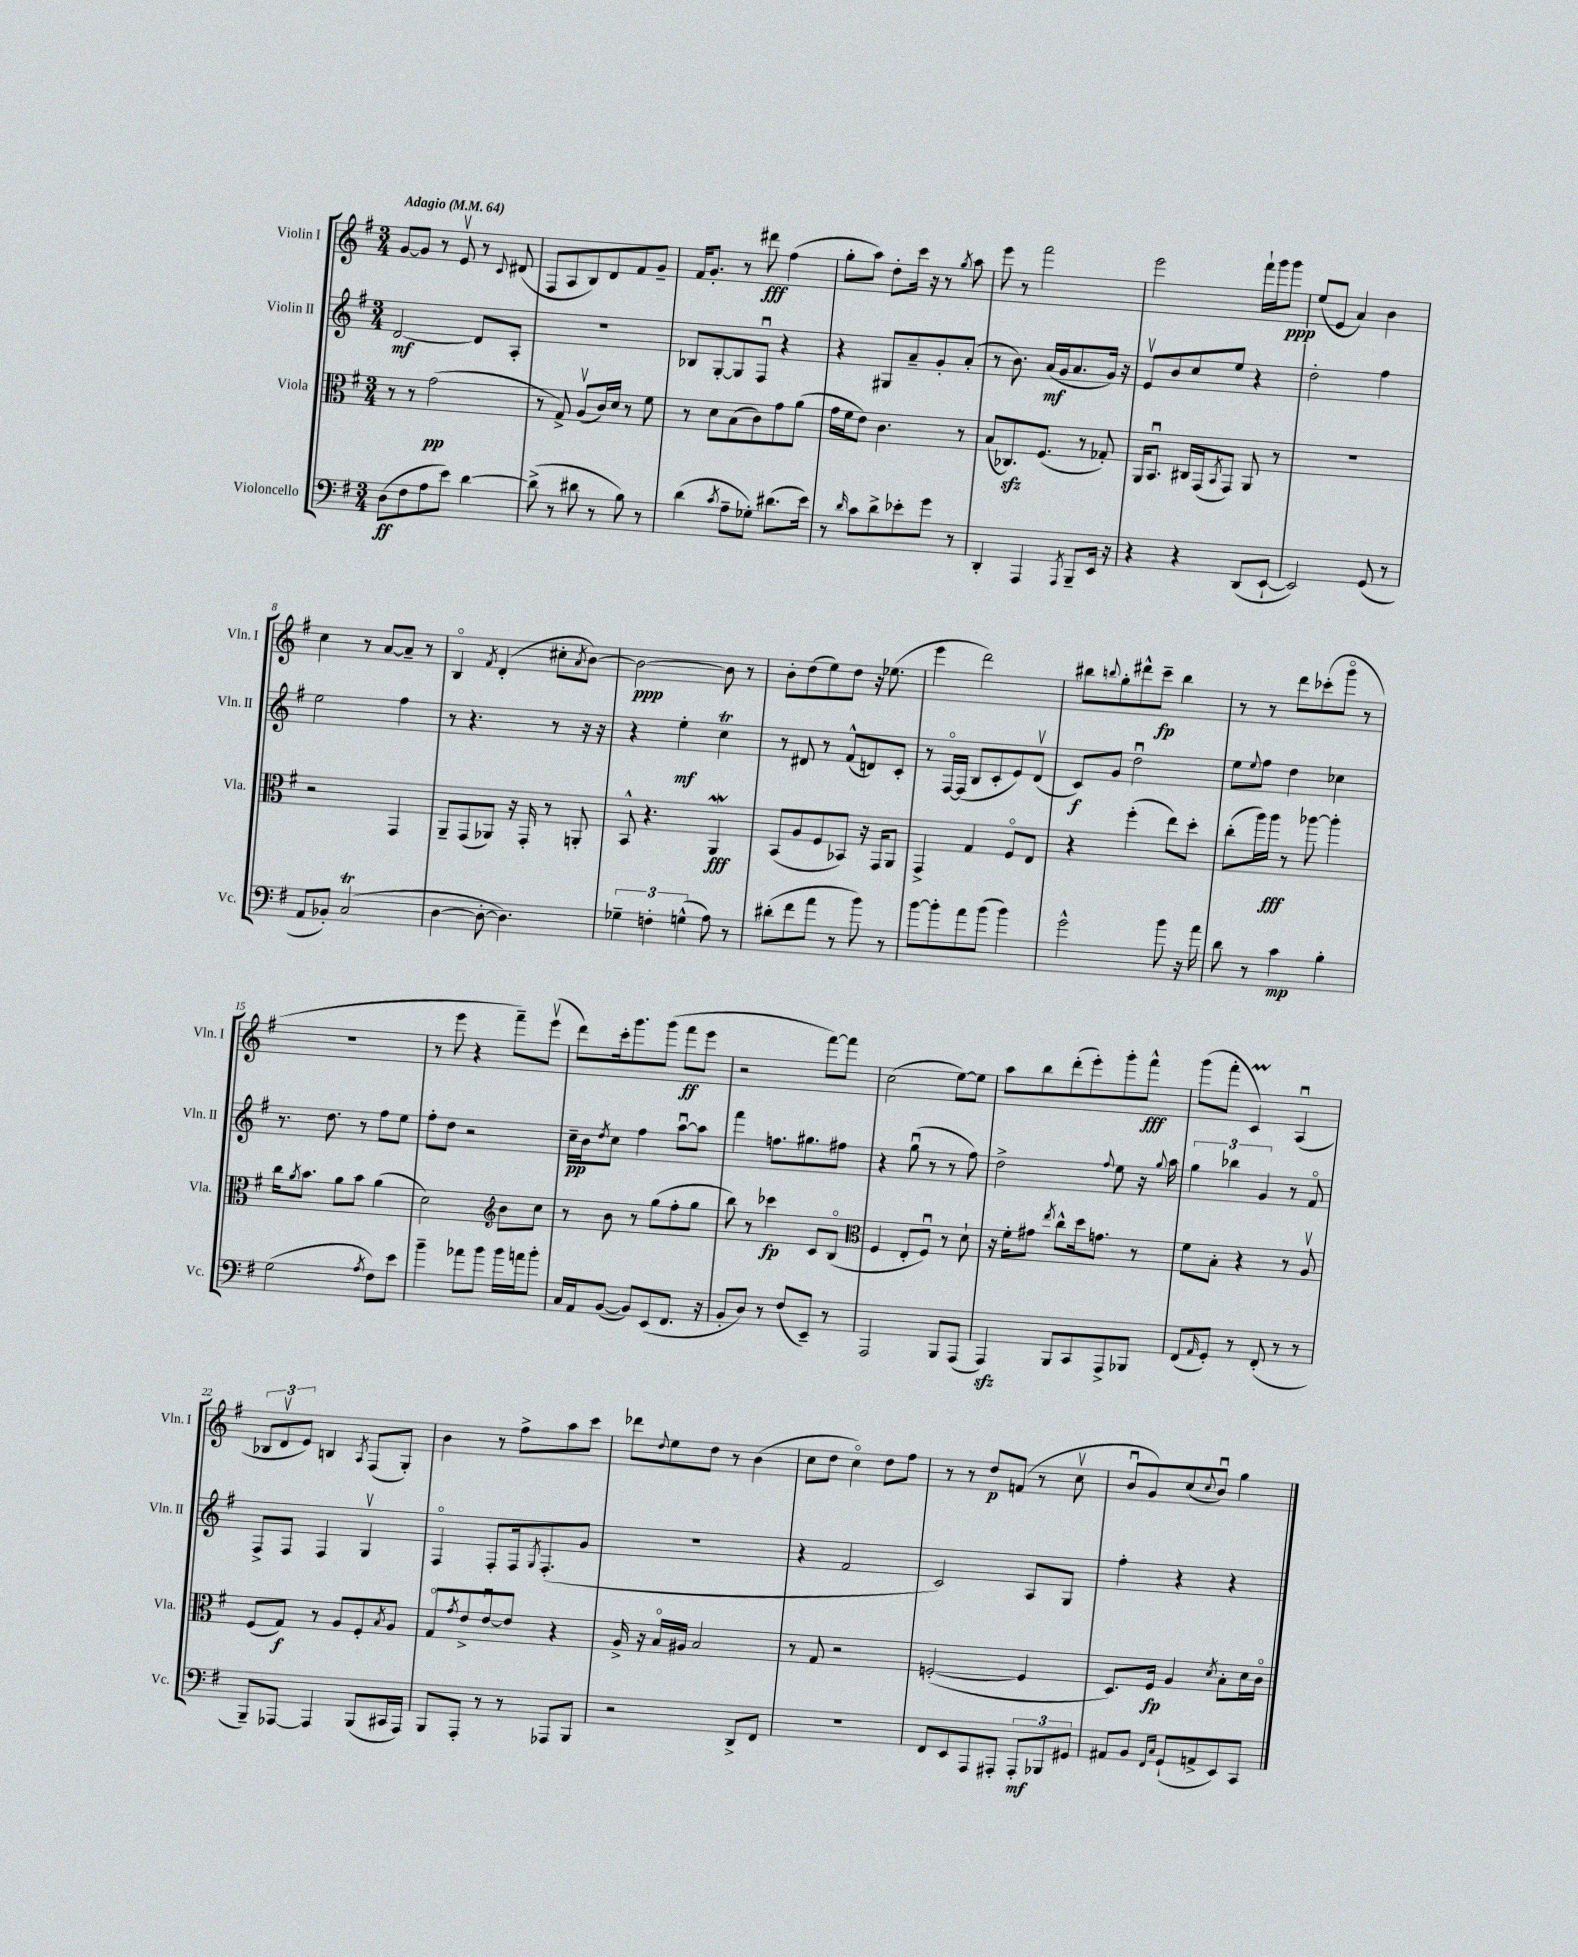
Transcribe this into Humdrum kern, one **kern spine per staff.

**kern	**dynam	**kern	**dynam	**kern	**dynam	**kern	**dynam
*part4	*part4	*part3	*part3	*part2	*part2	*part1	*part1
*staff4	*staff4	*staff3	*staff3	*staff2	*staff2	*staff1	*staff1
*I"Violoncello	*	*I"Viola	*	*I"Violin II	*	*I"Violin I	*
*I'Vc.	*	*I'Vla.	*	*I'Vln. II	*	*I'Vln. I	*
*clefF4	*	*clefC3	*	*clefG2	*	*clefG2	*
*k[f#]	*	*k[f#]	*	*k[f#]	*	*k[f#]	*
*M3/4	*	*M3/4	*	*M3/4	*	*M3/4	*
*MM64	*	*MM64	*	*MM64	*	*MM64	*
=1	=1	=1	=1	=1	=1	=1	=1
!	!	!	!	!	!	!LO:TX:a:B:t=Adagio	!
(8D\L	ff	8r	.	[2d/	mf	[8g/L	.
8F#\	.	8r	.	.	.	8g/J]	.
8A\	.	(2g\	pp	.	.	8r	.
8e\J)	.	.	.	.	.	8ev/	.
[4d\	.	.	.	8d/L]	.	8r	.
.	.	.	.	.	.	8qqc/	.
.	.	.	.	8A'/J	.	(8d#X/	.
=2	=2	=2	=2	=2	=2	=2	=2
(8d^\]	.	8r	.	2.r	.	8F#/L	.
8r	.	8G^/)	.	.	.	8A/	.
8d#X\	.	(8Av/L	.	.	.	8B/)	.
8r	.	16c/L)	.	.	.	8d/	.
.	.	16d/JJ	.	.	.	.	.
8B\)	.	8r	.	.	.	8f#/	.
8r	.	8f#\	.	.	.	8g~/J	.
=3	=3	=3	=3	=3	=3	=3	=3
(4d\	.	8r	.	8B-X/L	.	16f#/KL	.
.	.	.	.	.	.	8.g'/J	.
.	.	8d\L	.	[8G'/	.	.	.
8qc/	.	.	.	.	.	.	.
8A~\L	.	(8B\	.	8G/]	.	8r	.
8G-X'\J)	.	8c\)	.	8F#u/J	.	8ddd#X\	fff
(8.d#X\L	.	8g\	.	4r	.	(4ff#\	.
.	.	(8a\J	.	.	.	.	.
16e\Jk)	.	.	.	.	.	.	.
=4	=4	=4	=4	=4	=4	=4	=4
8r	.	16g\LL	.	4r	.	8gg'\L	.
.	.	16f#\J	.	.	.	.	.
16qqd/	.	.	.	.	.	.	.
8c\L	.	8e\J)	.	.	.	8aa\J)	.
8d^\	.	4.c\	.	8G#X/L	.	8dd'\L	.
8e-X'\	.	.	.	8a~/	.	16ccc\Jk	.
.	.	.	.	.	.	16r	.
8g\J	.	.	.	8g'/	.	8r	.
.	.	.	.	.	.	8qgg/	.
8r	.	8r	.	(8a'/J	.	8aa\	.
=5	=5	=5	=5	=5	=5	=5	=5
4DD'/	.	(8B/L	.	8r	.	8eee\	.
.	.	8.C-Xzz/)	.	8.b\)	.	8r	.
4AAA/	.	.	.	.	.	2fff#\	.
.	.	(8.F#/J	.	(16a/LL	mf	.	.
.	.	.	.	16g/J	.	.	.
.	.	.	.	8.a/	.	.	.
8qAAA/	.	.	.	.	.	.	.
8BBB~/L	.	8r	.	.	.	.	.
16EE/Jk	.	8G-X'/)	.	16g/Jk)	.	.	.
16r	.	.	.	16r	.	.	.
=6	=6	=6	=6	=6	=6	=6	=6
4r	.	16AA/KL	.	8ev/L	.	2eee\	.
.	.	8.BBu/J	.	.	.	.	.
.	.	.	.	8b/	.	.	.
4r	.	16C#X/LL	.	8cc/	.	.	.
.	.	(16GG/J	.	.	.	.	.
.	.	8qBB/	.	.	.	.	.
.	.	8GG/J)	.	8ee/J	.	.	.
(8DD/L	.	8AA/	.	4r	.	16fff#`\LL	.
.	.	.	.	.	.	16ggg\J	.
[8EE`/J	.	8r	.	.	.	8ggg\J	ppp
=7	=7	=7	=7	=7	=7	=7	=7
2EE/])	.	2.r	.	2dd'\	.	(8ee/L	.
.	.	.	.	.	.	8e/J	.
.	.	.	.	.	.	4a/)	.
(8GG/	.	.	.	4ff#\	.	4b\	.
8r	.	.	.	.	.	.	.
!!LO:LB:g=z
=8	=8	=8	=8	=8	=8	=8	=8
8AA/L	.	2r	.	2ee\	.	4cc\	.
8BB-X'/J)	.	.	.	.	.	.	.
(2CT/	.	.	.	.	.	8r	.
.	.	.	.	.	.	[8a/L	.
.	.	4GG/	.	4ff#\	.	8a~/J]	.
.	.	.	.	.	.	8r	.
=9	=9	=9	=9	=9	=9	=9	=9
[4D\	.	8AA~/L	.	8r	.	4B/	.
.	.	(8GG/	.	4.r	.	.	.
.	.	.	.	.	.	8qf#/	.
8D'\_	.	8AA-X/J)	.	.	.	(4d'/	.
4.D\])	.	16r	.	.	.	.	.
.	.	16GG'/	.	.	.	.	.
.	.	8r	.	8r	.	8cc#X'\L	.
.	.	.	.	.	.	8qa/	.
.	.	8AAn'/	.	16r	.	[8b\J)	.
.	.	.	.	16r	.	.	.
=10	=10	=10	=10	=10	=10	=10	=10
6G-X~\	.	8BB^^/	.	4r	.	2b\_	ppp
.	.	4.r	.	.	.	.	.
6Fn'\	.	.	.	.	.	.	.
.	.	.	.	4ee'\	mf	.	.
(6Gn^^\	.	.	.	.	.	.	.
8A\)	.	4AAW/	fff	4ccT\	.	8b\]	.
8r	.	.	.	.	.	8r	.
=11	=11	=11	=11	=11	=11	=11	=11
(8d#X'\L	.	(8BB/L	.	8r	.	8b'\L	.
8f#\	.	8A/	.	8d#X/	.	(8dd\	.
8a\J	.	8F#/	.	8r	.	8ee\)	.
8r	.	8BB-X/J)	.	(8f#^^/L	.	8dd\J	.
8b\)	.	16r	.	8dn/)	.	16r	.
.	.	16GG/KL	.	.	.	(8.ee-X\	.
8r	.	8AA/J	.	8c'/J	.	.	.
=12	=12	=12	=12	=12	=12	=12	=12
[8b\L	.	4GG^/	.	8r	.	4eee\	.
8b'\]	.	.	.	[16F#/LL	.	.	.
.	.	.	.	(16F#/JJ]	.	.	.
8a\	.	4G/	.	8B/L	.	2ddd\)	.
(8b\J	.	.	.	8c'/	.	.	.
4b\)	.	8F#/L	.	8e/)	.	.	.
.	.	8E/J	.	(8dv/J	.	.	.
=13	=13	=13	=13	=13	=13	=13	=13
2g^^\	.	4r	.	8c/L)	f	8bb#X\L	.
.	.	.	.	.	.	8qqbbn/	.
.	.	.	.	8g/J	.	8gg'\	.
.	.	(4ff#'\	.	2ddu\	.	8ddd#X^^\	.
.	.	.	.	.	.	8ccc~\J	fp
8b\	.	8ee\L)	.	.	.	4bb\	.
16r	.	8dd'\J	.	.	.	.	.
16a\	.	.	.	.	.	.	.
=14	=14	=14	=14	=14	=14	=14	=14
8d\	.	(8cc'\L	.	8ee\L	.	8r	.
.	.	.	.	8qqee/	.	.	.
8r	.	16aa\L)	.	8ff#\J	.	8r	.
.	.	16aa\JJ	fff	.	.	.	.
4c\	mp	8r	.	4dd\	.	8ddd\L	.
.	.	[8aa-X\	.	.	.	(8ccc-X'\	.
4B'\	.	4aa-'\]	.	4cc-X\	.	8ggg\J	.
.	.	.	.	.	.	8r	.
!!LO:LB:g=z
=15	=15	=15	=15	=15	=15	=15	=15
(2G\	.	16cc\KL	.	8.r	.	2.r	.
.	.	8qa/	.	.	.	.	.
.	.	8.b\J	.	.	.	.	.
.	.	.	.	8.dd\	.	.	.
.	.	8a\L	.	.	.	.	.
.	.	8b\J	.	8r	.	.	.
8qA/	.	.	.	.	.	.	.
8F#\L)	.	(4a\	.	8ff#\L	.	.	.
8e\J	.	.	.	8ee\J	.	.	.
=16	=16	=16	=16	=16	=16	=16	=16
4b~\	.	2d\)	.	8ff#'\L	.	8r	.
.	.	.	.	8dd\J	.	8eee\	.
8a-X\L	.	.	.	2r	.	4r	.
8b\J	.	.	.	.	.	.	.
*	*	*clefG2	*	*	*	*	*
16b\LL	.	8b\L	.	.	.	8fff#~\L)	.
16an\J	.	.	.	.	.	.	.
8b'\J	.	8cc\J	.	.	.	(8eeev\J	.
=17	=17	=17	=17	=17	=17	=17	=17
16C/LL	.	8r	.	16cc~\LL	pp	8ddd\L)	.
16AA/J	.	.	.	16b\J	.	.	.
.	.	.	.	8qdd/	.	.	.
([8BB/J	.	8b\	.	8cc\J	.	16ccc'\k	.
.	.	.	.	.	.	8.ggg\	.
8BB/L])	.	8r	.	4ff#\	.	.	.
(8EE/	.	(8gg\L	.	.	.	(8ggg\J	.
8.FF#/J	.	8ff#'\	.	[8aau\L	.	8fff#\L	ff
.	.	8gg\J	.	8aa\J]	.	8eee\J	.
16r	.	.	.	.	.	.	.
=18	=18	=18	=18	=18	=18	=18	=18
8BB'/L	.	8bb\)	.	4fff#\	.	2r	.
8D/J)	.	8r	.	.	.	.	.
8r	.	4ccc-X\	fp	8.ffn\L	.	.	.
(8F#/L	.	.	.	.	.	.	.
.	.	.	.	8.gg#X\	.	.	.
8EE~/J)	.	8c/L	.	.	.	[8fff#\L)	.
8r	.	(8B/J	.	8ff#X\J	.	8fff#\J]	.
=19	=19	=19	=19	=19	=19	=19	=19
*	*	*clefC3	*	*	*	*	*
2AAA/	.	4F#/	.	4r	.	(2cc\	.
.	.	8E'/L	.	(8ggu\	.	.	.
.	.	8F#u/J)	.	8r	.	.	.
8BBB/L	.	8r	.	8r	.	[8ee\L)	.
(8AAA/J	.	8d`\	.	8ff#\)	.	8ee\J]	.
=20	=20	=20	=20	=20	=20	=20	=20
4AAAzz/)	.	16r	.	2dd^\	.	8aa\L	.
.	.	16f#'\KL	.	.	.	.	.
.	.	8g#X\J	.	.	.	8bb\	.
.	.	8qee/	.	.	.	.	.
8BBB/L	.	8cc^^\L	.	.	.	(8ddd'\	.
8CC/	.	16dd\k	.	.	.	8eee'\)	.
.	.	8.gn\J	.	.	.	.	.
.	.	.	.	8qqff#/	.	.	.
8AAA^/	.	.	.	8ee\	.	8ggg'\	.
8BBB-X/J	.	8r	.	16r	.	8fff#^^\J	fff
.	.	.	.	8qqgg/	.	.	.
.	.	.	.	16aa\	.	.	.
=21	=21	=21	=21	=21	=21	=21	=21
(8FF#/L	.	8f#\L	.	6gg\	.	(8ggg\L	.
16qqAA/	.	.	.	.	.	.	.
8GG'/J)	.	8B'\J	.	.	.	8fff#'\J	.
.	.	.	.	6bb-X\	.	.	.
8r	.	4r	.	.	.	4cM/)	.
.	.	.	.	6g/	.	.	.
(8FF#'/	.	.	.	.	.	.	.
8r	.	8r	.	8r	.	(4Au/	.
8r	.	8Av/	.	8f#/	.	.	.
!!LO:LB:g=z
=22	=22	=22	=22	=22	=22	=22	=22
8BBB~/L)	.	(8F#/L	.	8F#^/L	.	12B-X/L	.
.	.	.	.	.	.	12dv/	.
[8AAA-X/J	.	8G/J)	f	8F#/J	.	.	.
.	.	.	.	.	.	12e/J)	.
4AAA-/]	.	8r	.	4F#/	.	4Bn/	.
.	.	8A/L	.	.	.	.	.
.	.	.	.	.	.	8qA/	.
(8BBB/L	.	8F#'/	.	4Gv/	.	(8F#/L	.
.	.	8qB/	.	.	.	.	.
16CC#X/L	.	8A/J	.	.	.	8G'/J)	.
16AAA-/JJ)	.	.	.	.	.	.	.
=23	=23	=23	=23	=23	=23	=23	=23
8BBB/L	.	8G/L	.	4F#/	.	4b\	.
.	.	8qg/	.	.	.	.	.
8AAA'/J	.	8e^/	.	.	.	.	.
8r	.	[8eu/	.	8F#'/L	.	8r	.
8r	.	8e/J]	.	16F#/k	.	8ff#^\L	.
.	.	.	.	8qG/	.	.	.
.	.	.	.	(8.F#'/	.	.	.
8AAA-X/L	.	4r	.	.	.	8aa\	.
8BBB/J	.	.	.	8g/J	.	8ccc\J	.
=24	=24	=24	=24	=24	=24	=24	=24
2r	.	16A^/	.	2.r	.	8ddd-X\L	.
.	.	16r	.	.	.	.	.
.	.	.	.	.	.	8qqdd/	.
.	.	16B/LL	.	.	.	8ee\	.
.	.	16A#X/JJ	.	.	.	.	.
.	.	2B/	.	.	.	8dd\J	.
.	.	.	.	.	.	8r	.
8DD^/L	.	.	.	.	.	(4b\	.
8FF#/J	.	.	.	.	.	.	.
=25	=25	=25	=25	=25	=25	=25	=25
2.r	.	8r	.	4r	.	8cc\L	.
.	.	8G/	.	.	.	8dd\J	.
.	.	2r	.	2f#/	.	4cc\)	.
.	.	.	.	.	.	8dd\L	.
.	.	.	.	.	.	8ff#\J	.
=26	=26	=26	=26	=26	=26	=26	=26
8FF#/L	.	([2Fn'/	.	2c/)	.	8r	.
8EE/	.	.	.	.	.	8r	.
8AAA/	.	.	.	.	.	8dd/L	p
8AAA#X'/J	.	.	.	.	.	(8fn/J	.
12AAA#'/L	mf	4F/]	.	8A/L	.	8r	.
12BBB-X/	.	.	.	.	.	.	.
.	.	.	.	8G/J	.	8ccv\	.
12GG#X/J	.	.	.	.	.	.	.
=27	=27	=27	=27	=27	=27	=27	=27
8AA#X/L	.	8.D/L)	.	4ff#'\	.	8bu/L	.
8BB/J	.	.	.	.	.	8g/)	.
.	.	16F#/Jk	fp	.	.	.	.
16qqFF#/LL	.	.	.	.	.	.	.
16qqC/JJ	.	.	.	.	.	.	.
(8GG`/L	.	4A/	.	4r	.	(8cc/	.
.	.	.	.	.	.	8qqcc/	.
8AAn^/	.	.	.	.	.	8bu/J)	.
.	.	8qd/	.	.	.	.	.
8EE/)	.	8B'\L	.	4r	.	4gg\	.
8CC/J	.	16d\L	.	.	.	.	.
.	.	16c\JJ	.	.	.	.	.
==	==	==	==	==	==	==	==
*-	*-	*-	*-	*-	*-	*-	*-
